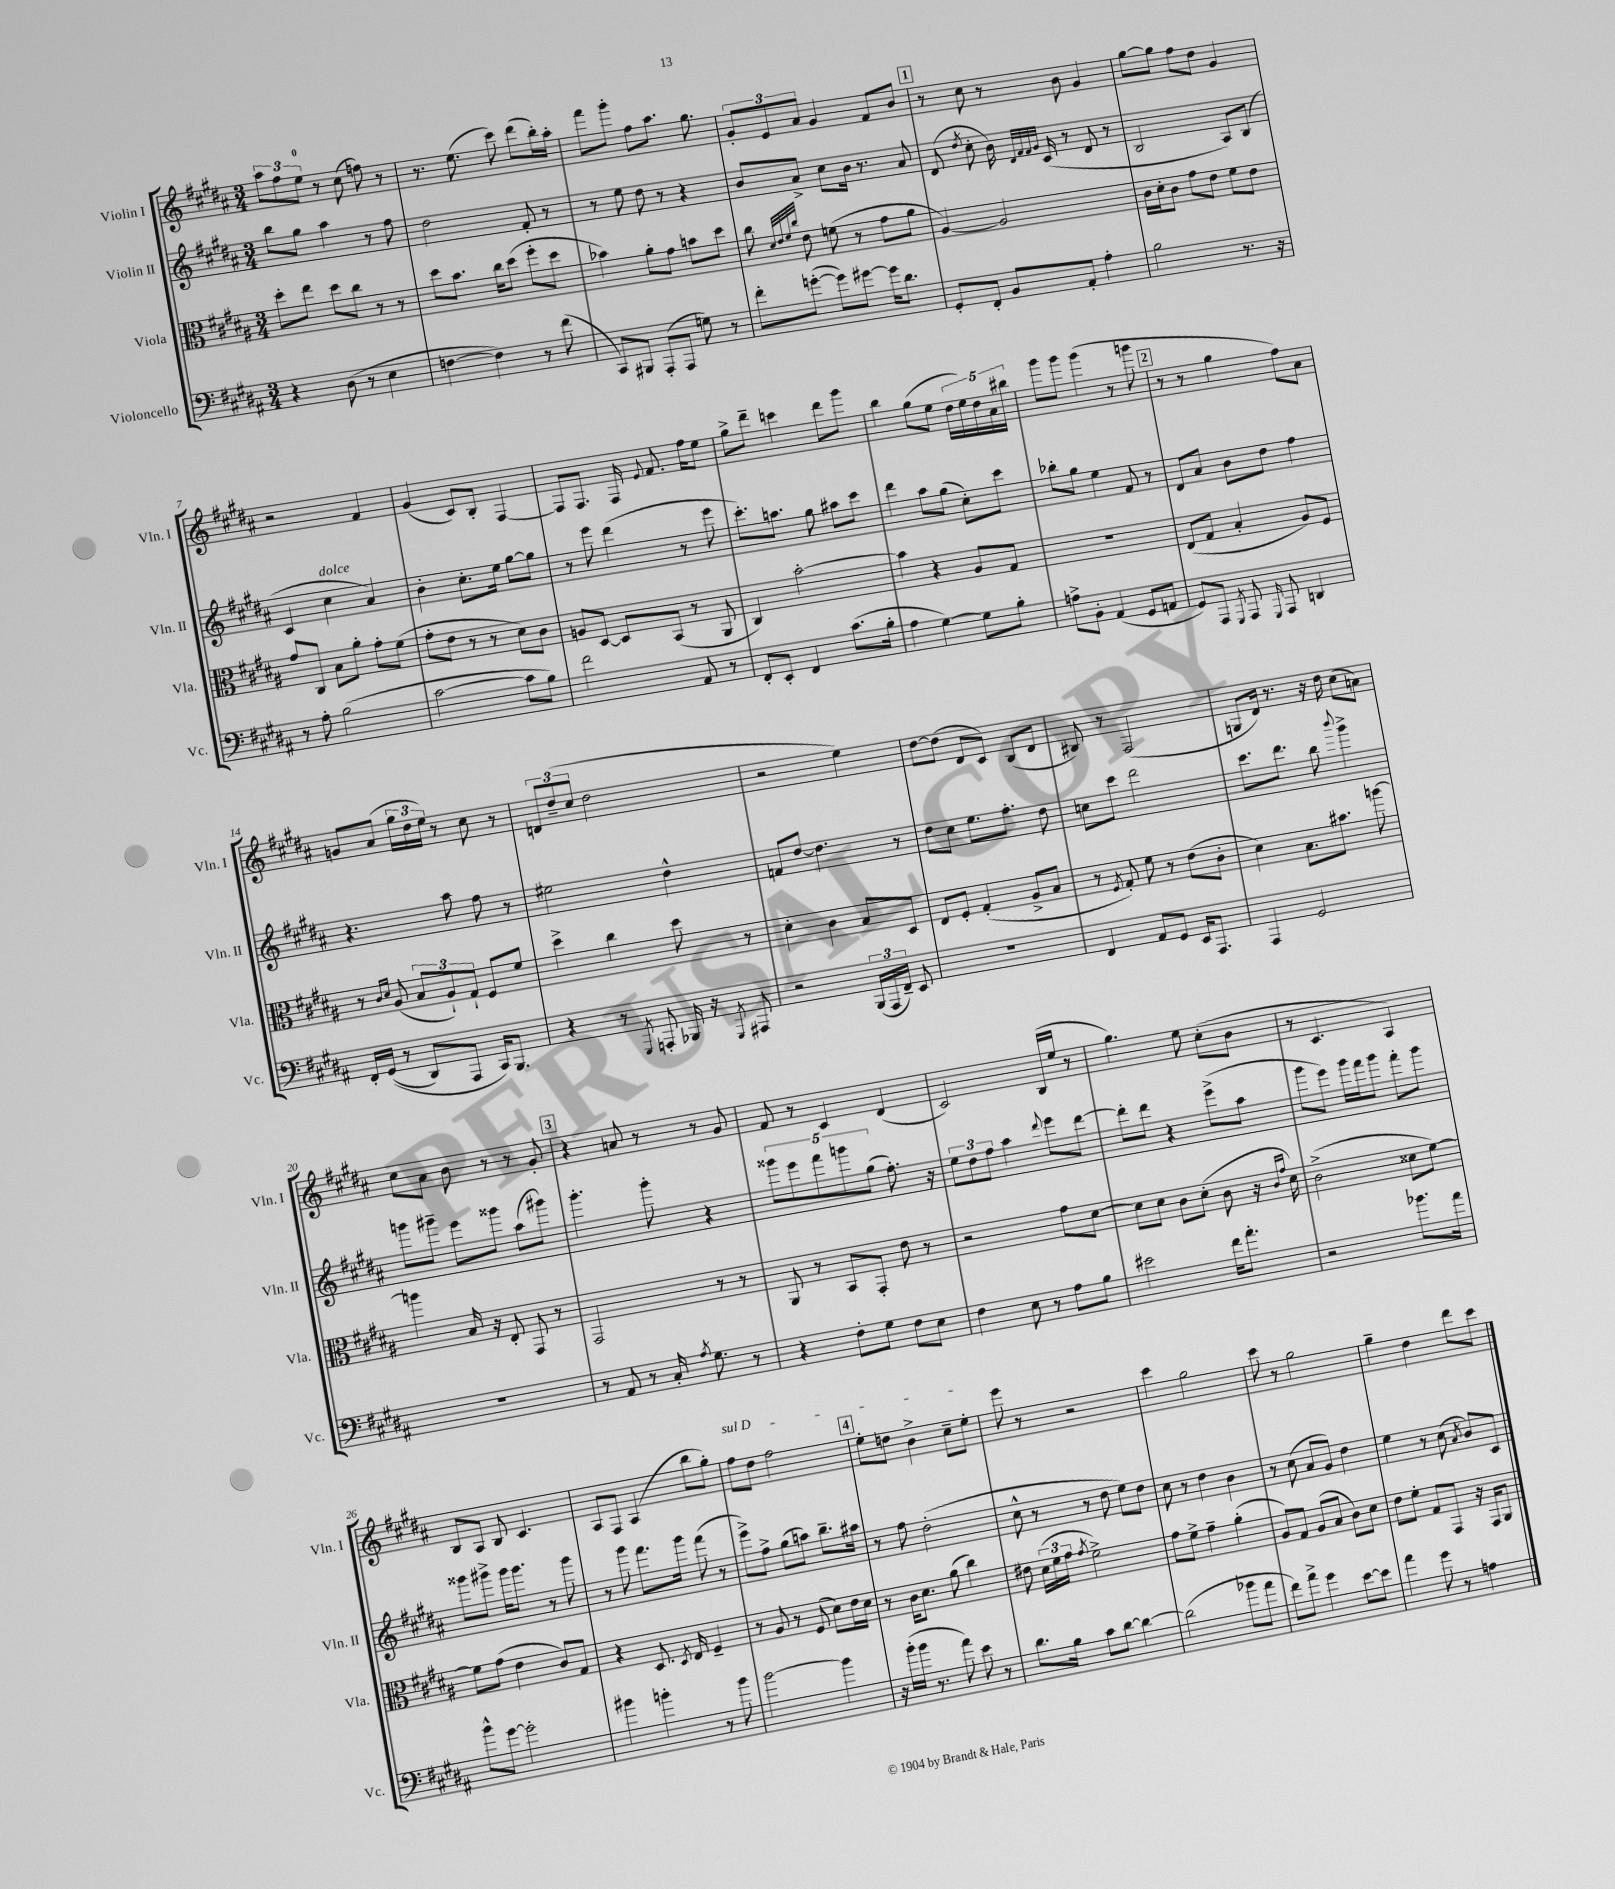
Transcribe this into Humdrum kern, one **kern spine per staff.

**kern	**kern	**kern	**kern
*staff4	*staff3	*staff2	*staff1
*clefF4	*clefC3	*clefG2	*clefG2
*k[f#c#g#d#a#]	*k[f#c#g#d#a#]	*k[f#c#g#d#a#]	*k[f#c#g#d#a#]
*M3/4	*M3/4	*M3/4	*M3/4
4r	8dd#'\L	8bb\L	12aa#\L
.	.	.	12ff#\
.	8ee\J	8gg#\J	.
.	.	.	12ee\J
(8D#\	8dd#\L	4aa#\	8r
8r	8cc#\J	.	(8cc#\
4E\	8r	8r	8ff\)
.	8r	8ff#\	8r
=	=	=	=
[4F\	8dd#\L	2dd#\	8.r
.	8.b\J	.	.
.	.	.	(8.ee\
4F\])	.	.	.
.	16cc#\LK	.	.
.	(8dd#\J	.	8ccc#\)
8r	8ff#'\L	8f#'/	(8ddd#\L
(8f#\	8dd#\J	8r	16bb'\L)
.	.	.	16aa#'\JJ
=	=	=	=
8CC#/L)	4b-\)	8r	8fff#\L
8BBB#/J	.	8ee\	8ggg#'\J
(8AAA#'/L	8a#'\L	8dd#\	8ff#\L
8AAA#/J	8g#\J	8r	8.aa#\J
8G\)	8b\L	4r	.
.	.	.	8.gg#\
8r	8dd#\J	.	.
=	=	=	=
8f#'\L	8cc#\	8b/L	12g#'/L
.	.	.	12e/
.	32qqd#/LLL	.	.
.	32qqe/	.	.
.	32qqf#/	.	.
.	32qqcc#/JJJ	.	.
([8g'\J	8e\	8a#^/J	.
.	.	.	12a#/J
8g\]L)	(8f\	8cc#\L	4g#/
[8g#\J	8r	16b\Jk	.
.	.	8.r	.
16g#\]LK	8g#\L	.	8f#/L
8.d#\J	.	.	.
.	8a#\J	8a#/	8b/J
=	=	=	=
8GG#'/L	[4A#/)	(8d#/	8r
.	.	8qdd#/	.
8FF#'/J	.	8cc#'\	8cc#\
8BB/L	2A#/]	16b\)	8r
.	.	32qqd#/LLL	.
.	.	32qqf#/	.
.	.	32qqf#/	.
.	.	32qqg#/JJJ	.
.	.	(16c#/	.
8AA#'/J	.	8r	8b\
4A#'\	.	8d#/	4g#/
.	.	8r	.
=	=	=	=
2B\	16c#\LL	2B/	[8gg#\L
.	16d#'\J	.	.
.	8c#\J	.	8gg#\]J
.	8g#\L	.	8ff#\L
.	8e\J	.	8dd#\J
8.r	8f#\L	8A#/L)	4g#/
.	8e\J	(8B/J	.
16r	.	.	.
=	=	=	=
8r	8g#/L	4c#/	2r
8A#'\	8C#/J	.	.
(2B\	8B\L	4cc#\	.
.	8a#'\J	.	.
.	8g#'\L	4a#/)	4f#/
.	(8f#\J	.	.
=	=	=	=
[2c#\	8g#'\L	4b'\	(4g#/
.	8e\J	.	.
.	8r	8.cc#'\L	8c#/L)
.	8r	.	8B'/J
.	.	16ee\Jk	.
8c#\]L	8d#\L)	[8gg#\L	[4F#/
8B\J)	8c#\J	8gg#\]J	.
=	=	=	=
2f#\	8A/L	8r	8F#/]L
.	[8D#/J	8eee\	8.F#/J
.	8D#/]L	(4ddd#\	.
.	.	.	16F#/
.	.	.	8qqe/
.	(8BB/J	.	8.f#/
8AA#/	8r	8r	.
.	.	.	16ff#\LK
8r	8AA#/	8eee\	8ee\J
=	=	=	=
8FF#'/L	4C#/)	8.ccc#'\L)	8gg#^\L
8EE'/J	.	.	8ddd#~\J
.	.	8.aa\J	.
4FF#/	[2b'\	.	4ccc\
.	.	8gg#\	.
(8.c#\L	.	8aa#\L	8ddd#\L
.	.	8ccc#\J	8ggg#\J
16B'\Jk	.	.	.
=	=	=	=
4A#\	4b\]	4ddd#\	4bb\
[4G#\)	4r	8aa#\L	(8gg#\L
.	.	(8gg#\J	8ee\J
8G#\]L	8A#/L	8cc#'\L)	20dd#\LL
.	.	.	20ee\)
.	.	.	20dd#\
8B'\J	8G#/J	8ccc#\J	.
.	.	.	20a#\
.	.	.	20bb#\JJ
=	=	=	=
8A^\L	2.r	8bb-'\L	8ggg#\L
8BB'\J	.	8gg#\J	8ggg#\J
(4AA#/	.	4ee\	(4ggg#\
8GG#/L	.	8f#/	8r
8AA/J	.	8r	8ggg\
=	=	=	=
8GG#/L)	(8E/L	8d#/L	8r
8AAA#/J	8G#/J	8a#/J	8r
8qGGG#/	.	.	.
8AAA#/	4B'/	8b\L	4gg#\
16qqGGG#/	.	.	.
8AAA#/	.	8dd#\J	.
4DD/	8A#/L)	4ff#\	8ff#\L)
.	8F#/J	.	8a#\J
=	=	=	=
16FF#'/LL	8r	4.r	8g/L
&((16GG#/JJ	.	.	.
.	16qqc#/LL	.	.
.	16qqd#/JJ	.	.
8r	(8A#/	.	(8a#/J
8DD#/L)	12B/L	.	24gg#\LL
.	.	.	24dd#\
.	12A#`/)	.	24ee\JJ)
8AAA#/J	.	8aa#\	8r
.	12G#`/J	.	.
16CC#/LK&)	8F#/L	8ff#\	8cc#\
8.BBB/J	.	.	.
.	8f#/J	8r	8r
=	=	=	=
4r	4dd#^\	2ee#\	12d/L
.	.	.	(12dd#~/
.	.	.	12cc#/J
8r	4cc#\	.	2dd#\
8qGGG#/	.	.	.
8AAA'/	.	.	.
16BBB-/	8dd#\	4dd#^^\	.
16r	.	.	.
8qGGG#/	.	.	.
8AAA#/	8r	.	.
=	=	=	=
2r	4d#'\	8f/L	2r
.	.	[8dd#/J	.
.	4c#\	4.dd#\]	.
(24BBB/LL	8B/L	.	4ee\)
24AAA#/	.	.	.
24FF#~/JJ)	.	.	.
8EE/	8D#/J	8r	.
=	=	=	=
2.r	8E/L	8dd#\L	[8dd#\L
.	8F#'/J	8cc#\J	(8dd#\]J
.	(4G#'/	8.ee\L	8d#/L
.	.	.	8c#/J)
.	.	8.ff#'\J	.
.	8A#^/L	.	(8B/L
.	8B/J	8dd#\	8d#/J
=	=	=	=
4FF#/	8r	8cc\L	8B#/)
.	8qF#/	.	.
.	8G#'/)	8ccc#\J	8r
8AA#/L	8f#\	2ddd#\	(2F#/
8GG#/J	8r	.	.
16EE/LK	(8e\L	.	.
8.AAA#/J	.	.	.
.	8c#'\J	.	.
=	=	=	=
4AAA#/	4d#\)	8.ccc#\L	8G/L
.	.	.	16d#/Jk)
.	.	8.ddd#\J	8.r
2GG#/	8.B\L	.	.
.	.	8bb\	16r
.	8.b#\J	.	16dd#\
.	.	8qqbbb/	.
.	.	4ggg#^\	(8cc#\L
.	[8aa\	.	8a\J)
=	=	=	=
2.r	4aa\]	8ggg\L	8cc#\L
.	.	8ggg#~\J	8a#\J
.	16B/	8eee\L	8b\
.	16r	.	.
.	8E'/	8ggg##\J	8r
.	8GG#/	(8aa#\L	8r
.	8r	8ggg#\J)	8g#'/
=	=	=	=
8r	2GG#/	4.ggg#'\	4r
8AA#/	.	.	.
8r	.	.	8a/
16C#'/	.	8ggg#'\	8r
8qA#/	.	.	.
8.G#\	.	.	.
.	8r	4r	8r
8r	8r	.	8g#/
=	=	=	=
4r	8AA#/	10ggg##\L	8f#/
.	.	10eee\	.
.	8r	.	8r
.	.	10fff#\	.
8F#'\L	8BB/L	.	4c#/
.	.	10ggg\	.
8G#\J	8GG#'/J	.	.
.	.	(10gg#\J	.
8F#\L	8e\	8.ff#'\)	(4d#/
8E\J	8r	.	.
.	.	16r	.
=	=	=	=
4F#\	2r	12ee\L	2c#/)
.	.	12dd#\	.
.	.	12ff#\J	.
8E\	.	4aa#\	.
8r	.	.	.
.	.	8qqddd#/	.
8A#\L	8g#\L	8eee\L	(16B/LL
.	.	.	16ee/JJ
8B\J	[8d#\J	[8ddd#\J	8r
=	=	=	=
2e#\	8d#\]L	8ddd#'\]L	4.gg#\)
.	8d#\J	8ddd#\J	.
.	8c#\L	4r	.
.	(8d#'\J	.	8ee\
16f#\LK	8c#\	(8eee^\L	(8cc#'\L
8.a#'\J	.	.	.
.	16r	8aa#\J	8b\J
.	16qqc#/LL	.	.
.	16qqg#/JJ	.	.
.	16d#\)	.	.
=	=	=	=
2r	(2c#^\	8ggg#\L	8r
.	.	8eee\J)	4.c#/
.	.	16ggg#\LL	.
.	.	16fff#\J	.
.	.	8ggg#\J	.
8.b-\L	8d##\L	8fff#'\L	4A#/)
.	[8f#\J)	8ggg#\J	.
16a#\Jk	.	.	.
=	=	=	=
8b^^\L	8f#\]L	8ggg##\L	8B/L
[8g#\J	(8g#\J	8ggg#^\J	8A#/J
2g#'\]	4e\	16ggg#\LK	8B/
.	.	8.ggg#\J	.
.	.	.	4.c#/
.	8c#/L)	8r	.
.	8G#/J	8ggg#\	.
=	=	=	=
4b#\	4r	8r	8A#/L
.	.	8ggg#\	8F#/J
4b'\	8.D#/	8.fff#\L	(4A#/
.	8qD#/	.	.
.	16E/	16ggg#\Jk	.
8r	4F#~/	(8fff#\	8bb\L
8b\	.	8r	8gg#'\J)
=	=	=	=
[2b\	8r	8eee^\L)	8ff#\L
.	8A#/	8ff#^\J	8dd#\J
.	8r	(8gg#\L	2ff#\
.	(8F#/	8aa\J)	.
4b\]	8d#\L)	8.bb~\L	.
.	16e\L	.	.
.	16d#\JJ	16aa#\Jk	.
=	=	=	=
16r	8r	8r	8ee'\L
(16b'\LL	.	.	.
16b\JJ	16c#\LK	8ff#\	8dd\J
8.r	8.d#\J	.	.
.	.	(2dd#'\	4b^\
8a#\)	(8a#\	.	.
8e\	4cc#\)	.	8cc#~\L
8r	.	.	8ee'\J
=	=	=	=
8.d#\L	8e#\	8cc#^^\	8eee\
.	(24d#\LL	8r	8r
.	24f#\	.	.
16B\Jk	.	.	.
.	24g#\JJ	.	.
.	8qg#/	.	.
8c#\L	2f#^\)	8r	2r
[8d#\J	.	8dd#\	.
4d#\_	.	8ee\L)	.
.	.	8dd#\J	.
=	=	=	=
(2d#\]	8g#\L	8cc#\	4ccc#\
.	8f#^\J	8r	.
.	4g#~\	4dd#\	2gg#\
8b-\L	(4a#'\	4b\	.
8a#\J	.	.	.
=	=	=	=
8f#\L)	8A#/L)	8r	8ccc#\
8a#^\J	8G#/J	(8cc#\	8r
4g#\	(8A#/L	8a#/L	2gg#\
.	8B/J	8g#/J)	.
[8e\L	8c#\L)	4dd#\	.
8e\]J	8d#\J	.	.
=	=	=	=
4a#\	8e\L	4ee\	4gg#~\
.	8f#'\J	.	.
8g#\	8G#/L	8r	4dd#\
8r	8GG#/J	(8cc#\	.
.	.	8qa#/	.
4A\	16r	8b/L)	8ddd#\L
.	16GG#/LK	.	.
.	8AA#/J	8c#/J	8ccc#\J
==	==	==	==
*-	*-	*-	*-
